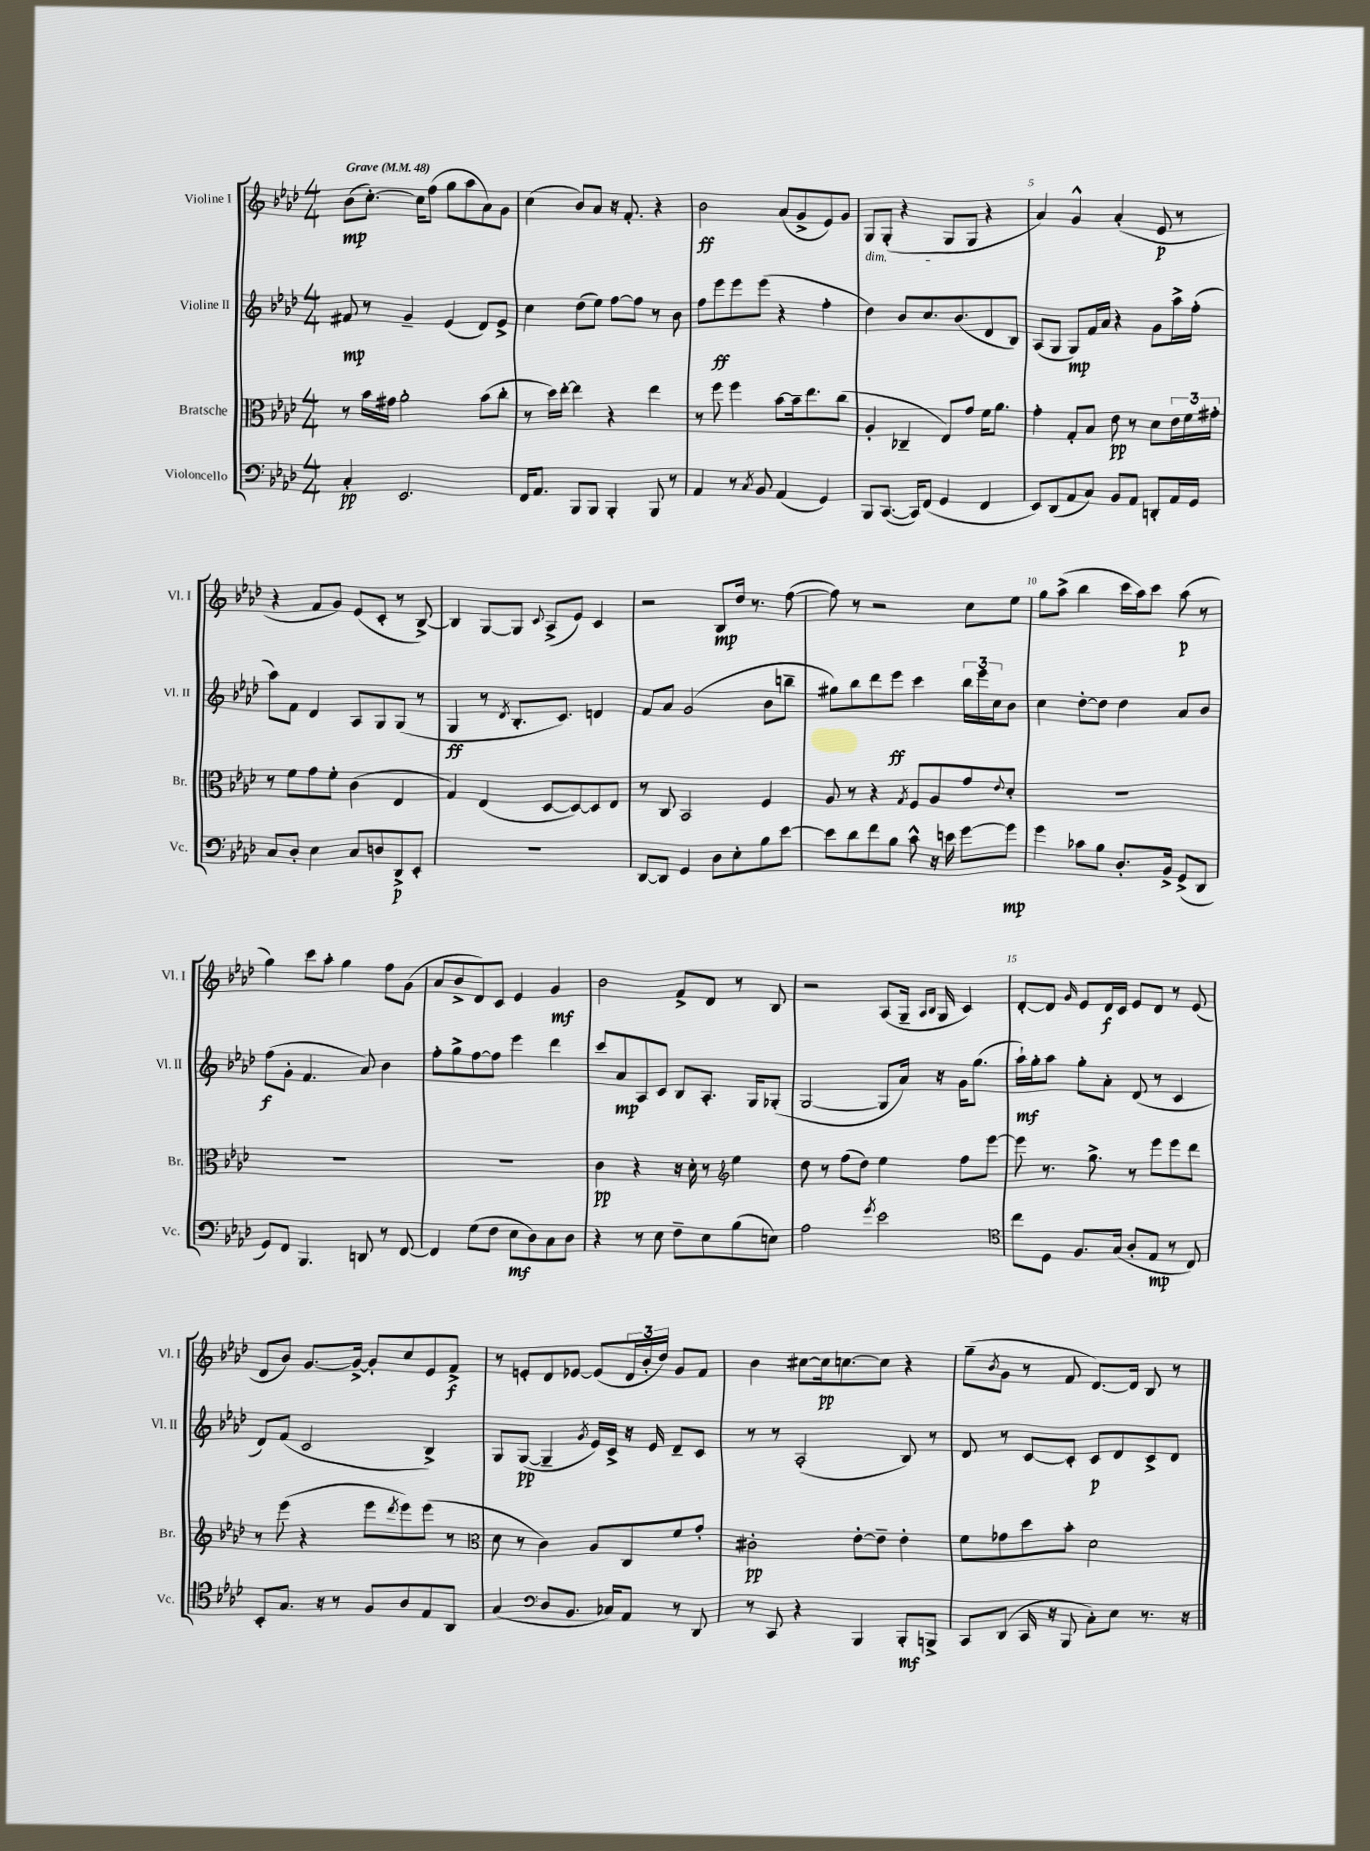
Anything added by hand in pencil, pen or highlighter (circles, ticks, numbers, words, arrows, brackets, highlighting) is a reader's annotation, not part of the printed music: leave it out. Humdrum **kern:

**kern	**kern	**kern	**kern
*staff4	*staff3	*staff2	*staff1
*clefF4	*clefC3	*clefG2	*clefG2
*k[b-e-a-d-]	*k[b-e-a-d-]	*k[b-e-a-d-]	*k[b-e-a-d-]
*M4/4	*M4/4	*M4/4	*M4/4
*MM48	*MM48	*MM48	*MM48
4C'/	8r	8f#/	(8b-\L
.	16b-\LL	8r	[8.cc'\J)
.	16g#\JJ	.	.
2.EE-/	2a-'\	4g~/	.
.	.	.	16cc\]LK
.	.	.	(8ff\J
.	.	(4e-/	8gg\L
.	.	.	8aa-\
.	(8b-\L	8d-/L)	8a-\)
.	8cc'\J	8e-^/J	8g\J
=	=	=	=
16FF/LK	8r	4cc\	(4cc\
8.AA-/J	.	.	.
.	16dd-\LL)	.	.
.	[16ee-'\JJ	.	.
8BBB-/L	4ee-\]	(8dd-\L	8b-/L)
8BBB-/J	.	8ee-\J)	8a-/J
4BBB-'/	4r	[8ff\L	16r
.	.	.	8.f'/
.	.	8ff\]J	.
8BBB-/	4ee-\	8r	4r
8r	.	8b-\	.
=	=	=	=
4AA-/	8r	8ff\L	2b-\
.	8ff\	8eee-\	.
8r	4ff\	8eee-\	.
8qC/	.	.	.
8BB-/	.	(8eee-\J	.
(4AA-/	[8b-\L	4r	(8a-/L
.	16b-~\]k	.	8g^/
.	8.ee-\	.	.
4GG/)	.	4ff'\	8e-/)
.	(8cc\J	.	8g/J
=	=	=	=
8BBB-/L	4A-'/	4dd-\)	8G/L
([8.CC/J	.	.	(8G'/J
.	4C-~/	8b-/L	4r
16CC/]LK)	.	.	.
(8FF/J	.	8.cc/	.
4GG/	8E-/L)	.	8G/L
.	.	(8.b-/	.
.	8g/J	.	8G/J
4FF/	16f\LK	8d-/	4r
.	8.a-\J	.	.
.	.	8B-/J)	.
=	=	=	=
8EE-/L)	4g'\	(8A-/L	4a-/)
(8DD-/	.	8G/J	.
8AA-/	8G'/L	8G/L)	4g^^/
8C/J)	8B-/J	16f/L	.
.	.	16a-/JJ	.
8BB-/L	8e-\	4r	(4a-'/
8AA-/J	8r	.	.
8DD'/L	8d-\L	8g\L	8e-/
16AA-/L	24e-\L	16aa-^\L	8r
.	24f\	.	.
16GG/JJ	.	(16ff'\JJ	.
.	24g#'\JJ	.	.
=	=	=	=
8C/L	8r	8aa-\L)	4r
8D-'/J	8f\L	8f\J	.
4E-\	8g\	4d-/	8f/L
.	8f'\J	.	8g/J)
8C/L	(4c\	8A-/L	(8e-/L
8D/	.	8G/	8c'/J
8DD-^/	4E-/	(8G/J	8r
8EE-'/J	.	8r	[8B-^/)
=	=	=	=
1r	4G/)	4G/	4B-/]
.	(4E-/	8r	[8G/L
.	.	8qd-/	.
.	.	8.B-'/L	8G/]J
.	.	.	8qqc/
.	[8D-/L	.	(8A-^/L
.	.	8.c/J)	.
.	8D-/_)	.	8e-/J)
.	8D-/]	4d/	4c/
.	8E-/J	.	.
=	=	=	=
[8DD-/L	8r	8f/L	2r
8DD-/]J	8C/	8a-/J	.
4GG/	2BB-/	(2g/	.
8D-\L	.	.	8B-/L
8E-'\	.	.	16dd-/Jk
.	.	.	8.r
8B-\	4F/	8b-\L	.
[8e-\J	.	8bb~\J	([8ff\
=	=	=	=
8e-\]L	8A-/	8gg#\L)	8ff\])
8d-\	8r	8bb-\	8r
8f\	4r	8ddd-\	2r
8B-\J	.	8eee-\J	.
.	8qG/	.	.
8c^^\	8F/L	4ccc\	.
16r	8A-/	.	.
16e\	.	.	.
[8g\L	8g/	24bb-\LL	8cc\L
.	.	24eee-\	.
.	.	24cc\J	.
.	8qqe-/	.	.
8g\]J	8d-'/J	8b-\J	8ee-\J
=	=	=	=
4g\	1r	4cc\	8gg\L
.	.	.	(8aa-^\J
8c-\L	.	[8dd-'\L	4bb-\
8B-\J	.	8dd-\]J	.
8.D-'/L	.	4dd-\	16ccc\LL
.	.	.	16aa-\J)
.	.	.	8ccc\J
16BB-^/Jk	.	.	.
(8GG^/L	.	8a-/L	(8aa-\
8DD-/J	.	8b-/J	8r
=	=	=	=
8GG/L)	1r	(8ff\L	4gg\)
8FF/J	.	8g'\J	.
4.BBB-/	.	4.f/	8ccc\L
.	.	.	8aa-'\J
.	.	.	4gg\
8DD/	.	8a-/)	.
8r	.	4b-\	8ff\L
[8FF/	.	.	(8g\J
=	=	=	=
4FF/]	1r	8ff'\L	8a-/L
.	.	8gg^\	8b-^/
(8G\L	.	[8ff\	8d-/)
8F\J	.	8ff\]J	8c/J
8E-\L	.	4eee-\	4e-/
8D-\)	.	.	.
8C\	.	4ddd-\	4g/
8D-\J	.	.	.
=	=	=	=
4r	4c\	8ccc/L	2b-\
.	.	8a-/	.
8r	4r	8A-/	.
8E-\	.	8c/J	.
8F~\L	16r	8B-/L	8f^/L
.	16d-'\	.	.
8E-\	8r	8.A-'/J	8d-/J
*	*clefG2	*	*
(8B-\	4ee-\	.	8r
.	.	16G/LK	.
8E\J)	.	(8G-'/J	8B-/
=	=	=	=
2A-\	8dd-\	[2G/	2r
.	8r	.	.
.	(8ff\L	.	.
.	8dd-\J)	.	.
8qg/	.	.	.
2e-\	4ee-\	8G/]L	(8A-/L
.	.	16a-/Jk)	16G~/Jk
.	.	.	16qqA-/LL
.	.	.	16qqB-/JJ
.	.	16r	16G/
.	8ff\L	16g\LK	4c/)
.	.	(8.gg\J	.
.	[8eee-\J	.	.
=	=	=	=
*clefC4	*	*	*
8cc\L	8eee-\]	16aa-`\LL)	[8d-'/L
.	.	16gg'\J	.
8D-\J	8.r	8aa-\J	8d-/]J
.	.	.	16qqg/
8.F/L	.	8gg'\L	8e-/L
.	8.gg^\	.	.
.	.	8a-'\J	16d-/L
(16G/Jk	.	.	16c/JJ
8A-'/L	8r	(8d-/	8e-/L
8E-/J	8eee-\L	8r	8d-/J
8r	8eee-\	4c/	8r
8C/)	8ddd-\J	.	(8e-/
=	=	=	=
8BB-'/L	8r	8d-/L)	8d-/L
8.G/J	(8eee-\	(8f/J	8b-/J)
.	4r	2c/	[8.g/L
16r	.	.	.
8r	.	.	.
.	.	.	16g^/_Jk
8F/L	8eee-\L	.	8g'/]L
.	8qddd-/	.	.
8A-/	8eee-\)	.	8cc/
8E-/	(8eee-\J	4B-^/)	8e-/
8AA-/J	8r	.	8f^/J
=	=	=	=
*	*clefC3	*	*
(4G/	8d-\	8G/L	8r
.	8r	([8G/J	8e'/L
*clefF4	*	*	*
8D-/L	4c\)	4G~/]	8d-/
8.BB-/J	.	.	[8e-/J
.	.	8qg/	.
.	8A-/L	16e-/LL)	(8e-/]L
16C-/LK)	.	16c^/JJ	.
8AA-/J	8C/	16r	24d-/L
.	.	.	24b-'/
.	.	16e-/	.
.	.	.	24dd-/JJ)
8r	8f/	8d-~/L	8g/L
8DD-/	8g'/J	8c/J	8f/J
=	=	=	=
8r	2c#'\	8r	4b-\
8CC/	.	8r	.
4r	.	(2A-'/	[8cc#\L
.	.	.	16cc#\]k
.	.	.	[8.cc\
4BBB-/	[8e-'\L	.	.
.	8e-~\]J	.	8cc\]J
8BBB-'/L	4e-'\	8B-/)	4r
8BBB^/J	.	8r	.
=	=	=	=
8CC/L	8f\L	8d-/	(8gg~\L
.	.	.	8qb-/
(8DD-/J	8g-\	8r	8g\J
16CC/	8dd-\	[8c/L	8r
16r	.	.	.
8BBB-/	8b-'\J	8c'/]J	8f/
8C'\L)	2d-\	8c/L	[8.d-/L)
8E-\J	.	8d-/	.
.	.	.	16d-/]Jk
8.r	.	8c^/	8B-/
.	.	8d-/J	8r
16r	.	.	.
==	==	==	==
*-	*-	*-	*-
